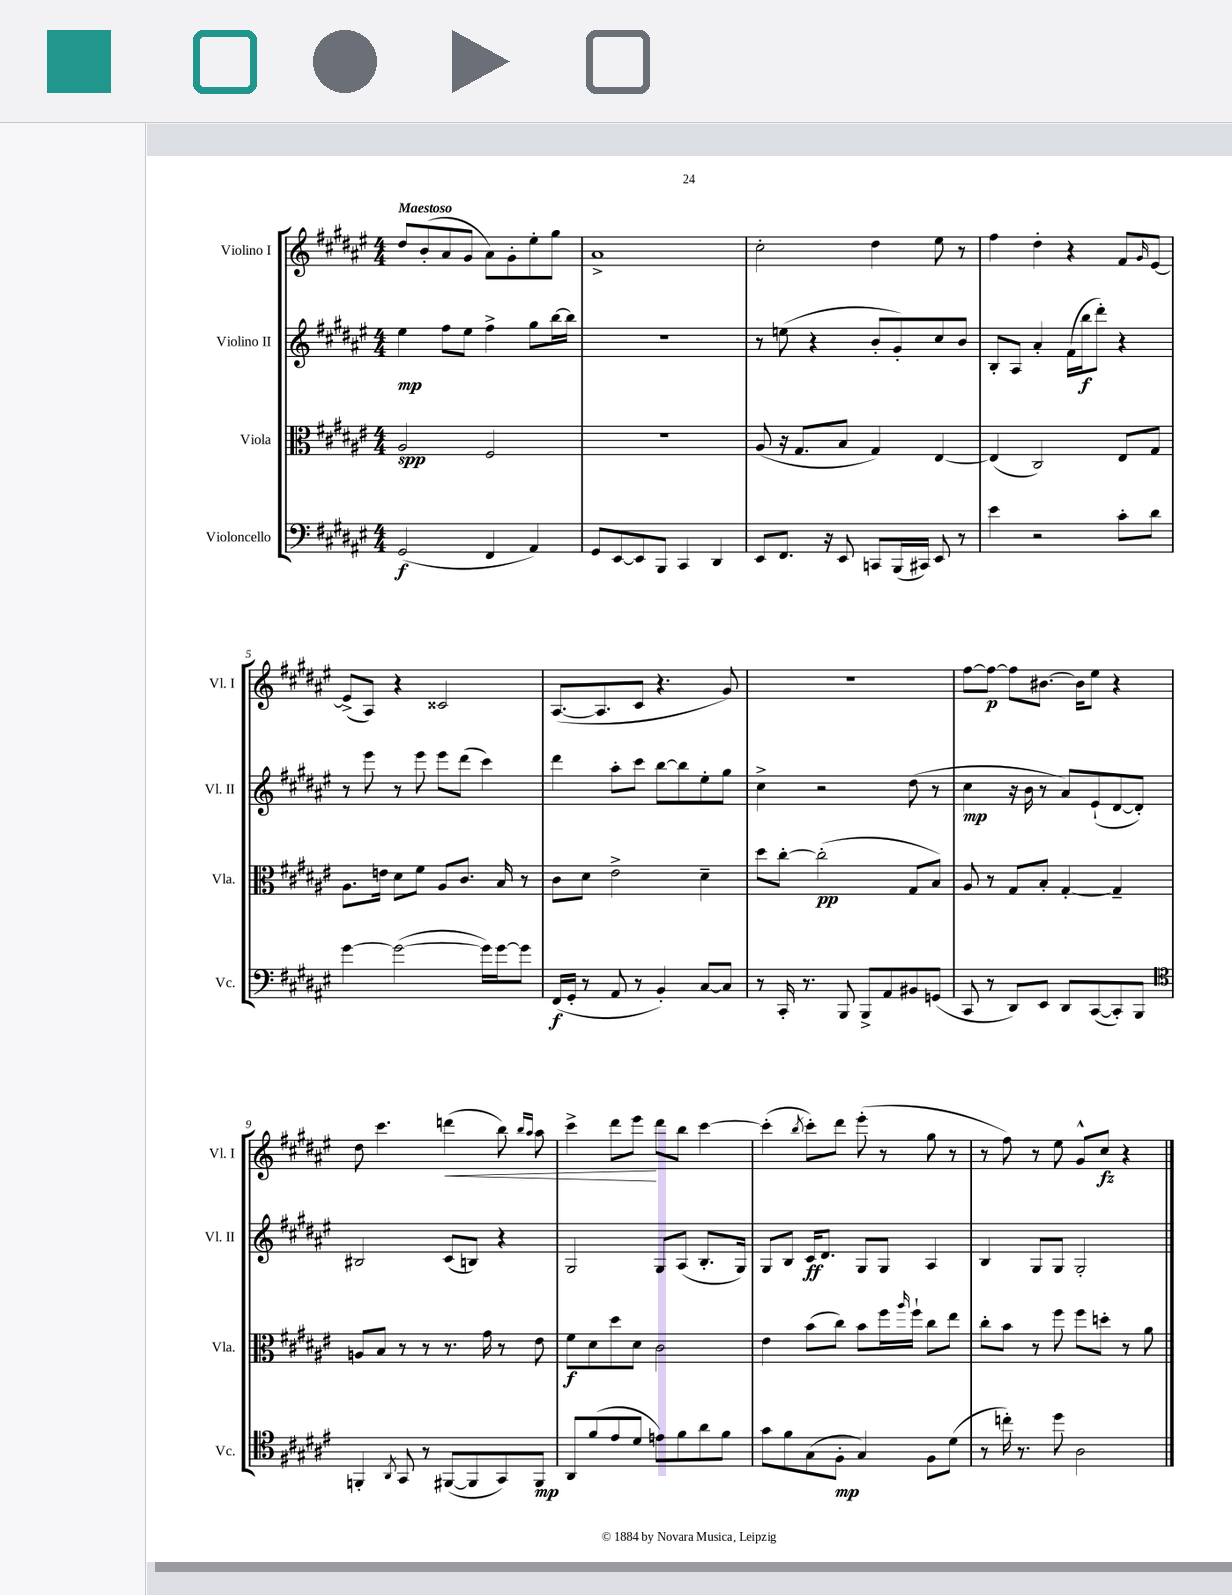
<<
\new StaffGroup <<
\new Staff = "s0" \with { instrumentName = "Violino I" shortInstrumentName = "Vl. I" } {
    \clef treble \key fis \major \numericTimeSignature \time 4/4 \tempo "Maestoso"
    dis''8 b'8-.( ais'8 gis'8 ais'8) gis'8-. eis''8-. gis''8 |
    ais'1-> |
    cis''2-. dis''4 eis''8 r8 |
    fis''4 dis''4-. r4 fis'8 \grace { gis'16 } eis'8~ |
    eis'8->( ais8) r4 cisis'2 |
    ais8.~( ais8. cis'8 r4. gis'8) |
    R1 |
    fis''8~ fis''8~\p fis''8 bis'8.~ bis'16 eis''8 r4 |
    dis''8 cis'''4. d'''4\<( b''8) \grace { b''16 ais''16 } ais''8 |
    cis'''4-> dis'''8 eis'''8\! dis'''8 b''8 cis'''4~ |
    cis'''4-.( \acciaccatura { b''8 } cis'''8-.) dis'''8 eis'''8-.( r8 gis''8 r8 |
    r8 fis''8) r8 eis''8 gis'8-^ cis''8\fz r4 \bar "|." |
}
\new Staff = "s1" \with { instrumentName = "Violino II" shortInstrumentName = "Vl. II" } {
    \clef treble \key fis \major \numericTimeSignature \time 4/4
    eis''4\mp fis''8 eis''8 fis''4-> gis''8 b''16~ b''16 |
    R1 |
    r8 e''8( r4 b'8-. gis'8-.) cis''8 b'8 |
    b8-. ais8 ais'4-. fis'16( b''16\f dis'''8-.) r4 |
    r8 eis'''8 r8 eis'''8 eis'''8 dis'''8( cis'''4) |
    dis'''4 ais''8-. cis'''8 b''8~ b''8 eis''8-. gis''8 |
    cis''4-> r2 dis''8( r8 |
    cis''4\mp r16 b'16 r8 ais'8) eis'8-!( dis'8~ dis'8-.) |
    bis2 cis'8( b8) r4 |
    gis2 gis8 ais8( b8.-. gis16) |
    gis8 b8 cis'16\ff dis'8. gis8 gis8 ais4 |
    b4 gis8 gis8 gis2-. \bar "|." |
}
\new Staff = "s2" \with { instrumentName = "Viola" shortInstrumentName = "Vla." } {
    \clef alto \key fis \major \numericTimeSignature \time 4/4
    ais2\spp fis2 |
    R1 |
    ais8( r16 gis8. b8 gis4) eis4~ |
    eis4( cis2) eis8 gis8 |
    ais8. e'16 dis'8 fis'8 ais8 cis'8. b16 r8 |
    cis'8 dis'8 eis'2-> dis'4-- |
    dis''8 cis''8~-. cis''2-.\pp( gis8 b8) |
    ais8 r8 gis8 b8-. gis4~-. gis4-- |
    a8 b8 r8 r8 r8. gis'16 r8 eis'8 |
    fis'8\f dis'8 dis''8 dis'8 cis'2 |
    eis'4 b'8( cis''8) b'8 fis''16 \grace { ais''16 } fis''16-! cis''8 eis''8 |
    cis''8-. b'8 r8 fis''8 fis''8 d''8-. r8 ais'8 \bar "|." |
}
\new Staff = "s3" \with { instrumentName = "Violoncello" shortInstrumentName = "Vc." } {
    \clef bass \key fis \major \numericTimeSignature \time 4/4
    gis,2\f( fis,4 ais,4) |
    gis,8 eis,8~ eis,8 b,,8 cis,4 dis,4 |
    eis,8 fis,8. r16 eis,8 c,8 b,,16( cis,16) eis,8 r8 |
    eis'4 r2 cis'8-. dis'8 |
    gis'4~ gis'2~( gis'16) gis'16~ gis'8 |
    fis,16\f( gis,16-. r8 ais,8 r8 b,4-.) cis8~ cis8 |
    r8 cis,16-. r8. b,,8 b,,8-> ais,8 bis,8 g,8( |
    cis,8 r8 dis,8) eis,8 dis,8 cis,8~( cis,8-.) b,,8 |
    \clef tenor f,4-. \acciaccatura { ais,8 } gis,8 r8 fis,8~( fis,8 gis,8) fis,8\mp |
    ais,8 fis'8( eis'8 dis'8 e'8) fis'8 ais'8 fis'8 |
    gis'8 fis'8 gis8( fis8-.\mp gis4) fis8 dis'8( |
    r8 c''16-.) r8. dis''8 ais2 \bar "|." |
}
>>
>>
